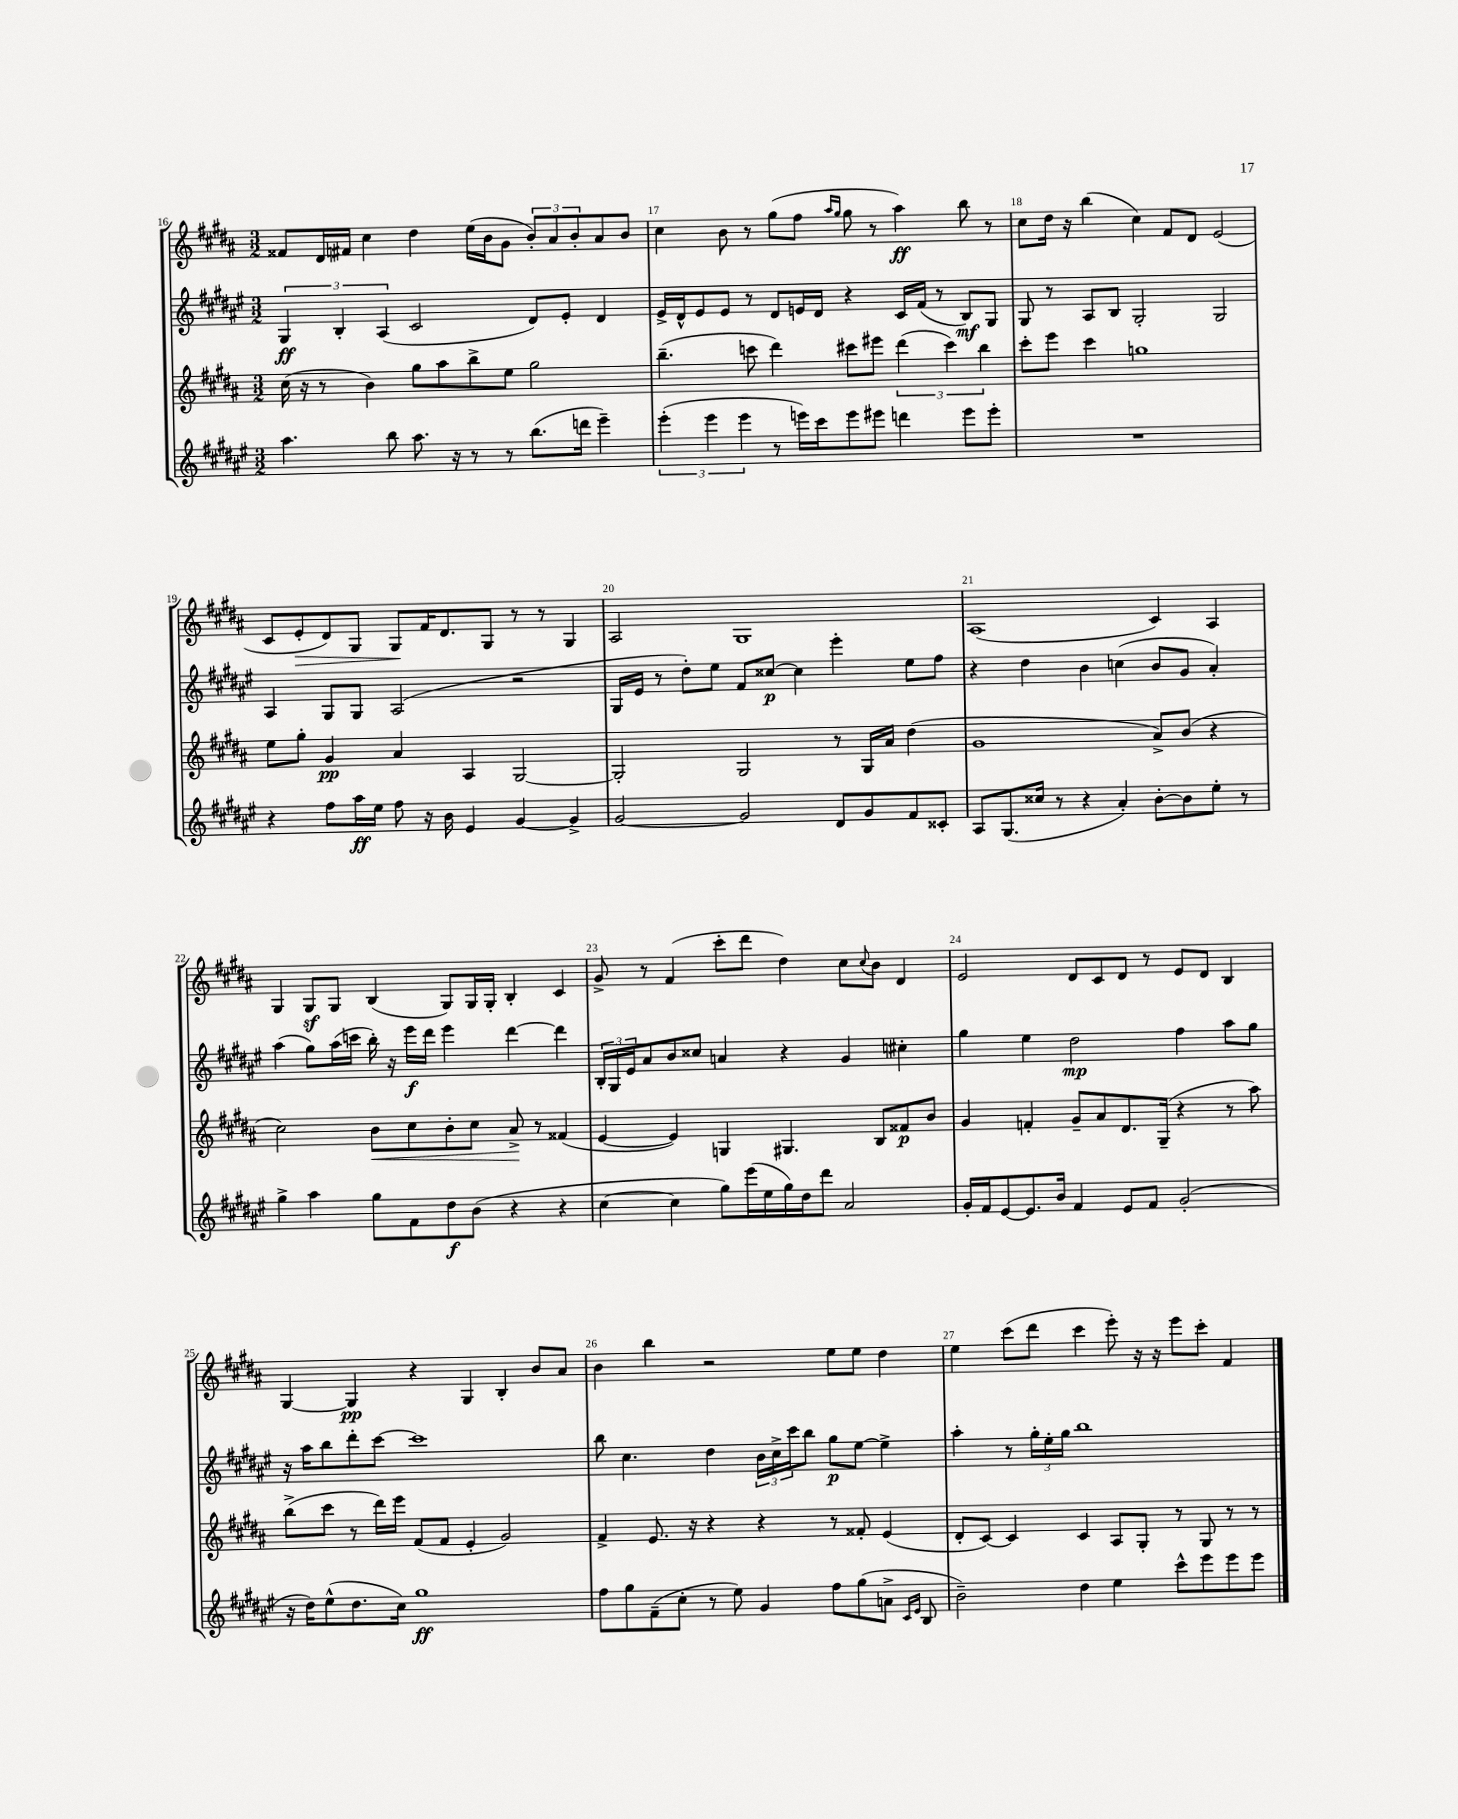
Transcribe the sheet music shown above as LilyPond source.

<<
\new StaffGroup <<
\new Staff = "s0" {
    \clef treble \key b \major \numericTimeSignature \time 3/2
    fisis'8 dis'16 fis'16 cis''4 dis''4 e''16( b'16 gis'8 \tuplet 3/2 { b'8-.) ais'8 b'8-. } ais'8 b'8 |
    cis''4 b'8 r8 gis''8( fis''8 \grace { ais''16 gis''16 } gis''8 r8 ais''4\ff) b''8 r8 |
    cis''8 dis''16 r16 b''4( cis''4) fis'8 dis'8 e'2( |
    cis'8 e'8-.\> dis'8) gis8 gis8\! fis'16 dis'8. gis8 r8 r8 gis4 |
    ais2 gis1 |
    ais1( cis'4) ais4 |
    gis4 gis8\sf gis8 b4( gis8) gis16 gis16-. b4-. cis'4 |
    gis'8-> r8 fis'4( cis'''8-. dis'''8 dis''4) cis''8 \appoggiatura { cis''8 } b'8 dis'4 |
    e'2 dis'8 cis'8 dis'8 r8 e'8 dis'8 b4 |
    gis4~ gis4\pp r4 gis4 b4-. b'8 ais'8 |
    b'4 b''4 r2 e''8 e''8 dis''4 |
    e''4 cis'''8( dis'''8 cis'''4 e'''8-.) r16 r16 e'''8 cis'''8-. fis'4 \bar "|." |
}
\new Staff = "s1" {
    \clef treble \key fis \major \numericTimeSignature \time 3/2
    \tuplet 3/2 { gis4\ff b4-. ais4( } cis'2 dis'8) eis'8-. dis'4 |
    eis'16-> dis'16-^ eis'8 eis'8 r8 dis'8 e'16 dis'16 r4 cis'16 fis'16( r8 b8\mf) gis8 |
    gis8 r8 ais8 b8 gis2-. gis2 |
    ais4 gis8 gis8 ais2( r2 |
    gis16 eis'16 r8 dis''8-.) eis''8 fis'8 cisis''8~\p cisis''4 eis'''4-. eis''8 fis''8 |
    r4 dis''4 b'4 c''4( b'8 gis'8 ais'4-.) |
    ais''4( gis''8) ais''16( c'''16 b''16-.) r16 eis'''16\f dis'''16 eis'''4 dis'''4~ dis'''4 |
    \tuplet 3/2 { b16-. gis16 eis'16 } ais'8 b'8 cisis''8 a'4 r4 gis'4 cis''4-. |
    gis''4 eis''4 dis''2\mp fis''4 ais''8 gis''8 |
    r16 ais''16 b''8 dis'''8-. cis'''8~ cis'''1 |
    b''8 cis''4. dis''4 \tuplet 3/2 { b'16 cis''16-> cis'''16 } b''8 gis''8\p eis''8~ eis''4-> |
    ais''4-. r8 \tuplet 3/2 { gis''16-. eis''16-. gis''16 } b''1 \bar "|." |
}
\new Staff = "s2" {
    \clef treble \key b \major \numericTimeSignature \time 3/2
    cis''16( r16 r8 b'4) gis''8 ais''8 b''8-> e''8 gis''2 |
    b''4.--( c'''8 dis'''4) cis'''8 eis'''8 \tuplet 3/2 { dis'''4( cis'''4) b''4 } |
    cis'''8-. e'''8 cis'''4 g''1 |
    e''8 gis''8-. gis'4\pp ais'4 ais4 gis2~ |
    gis2-. gis2 r8 gis16 ais'16 dis''4( |
    gis'1 ais'8->) b'8( r4 |
    cis''2) b'8\< cis''8 b'8-. cis''8 ais'8->\! r8 fisis'4( |
    e'4~ e'4) g4 gis4. b8 fisis'8\p b'8 |
    gis'4 f'4-. gis'8-- ais'8 dis'8. gis16--( r4 r8 ais''8) |
    b''8->( cis'''8 r8 dis'''16) e'''16 fis'8( fis'8 e'4-. gis'2) |
    fis'4-> e'8. r16 r4 r4 r8 fisis'8-. e'4( |
    dis'8-. cis'8~) cis'4 cis'4 ais8 gis8-. r8 gis8 r8 r8 \bar "|." |
}
\new Staff = "s3" {
    \clef treble \key fis \major \numericTimeSignature \time 3/2
    ais''4. b''8 ais''8. r16 r8 r8 b''8.( d'''16 eis'''4--) |
    \tuplet 3/2 { eis'''4-.( eis'''4 eis'''4 } r8 e'''16) cis'''16 e'''8 eis'''8 d'''4 eis'''8 eis'''8-. |
    R1. |
    r4 fis''8 ais''16\ff eis''16 fis''8 r16 b'16 eis'4 gis'4~ gis'4-> |
    gis'2~ gis'2 dis'8 gis'8 fis'8 cisis'8-. |
    ais8 gis8.( cisis''16 r8 r4 ais'4-.) b'8~-. b'8 eis''8-. r8 |
    gis''4-> ais''4 gis''8 fis'8 dis''8\f b'8( r4 r4 |
    cis''4~ cis''4 gis''8) eis'''16( eis''16 gis''16) dis''16 dis'''8 ais'2 |
    gis'16-. fis'16 eis'8~ eis'8. b'16 fis'4 eis'8 fis'8 gis'2-.( |
    r16 dis''16) eis''8-^( dis''8. cis''16) gis''1\ff |
    fis''8 gis''8 fis'8--( cis''8-. r8 eis''8) gis'4 fis''8 gis''8( a'8-> \grace { cis'16 eis'16 } b8 |
    b'2--) dis''4 eis''4 cis'''8-^ eis'''8 eis'''8 eis'''8 \bar "|." |
}
>>
>>
\layout { \context { \Score currentBarNumber = #16 \override BarNumber.break-visibility = ##(#f #t #t) barNumberVisibility = #all-bar-numbers-visible } }
